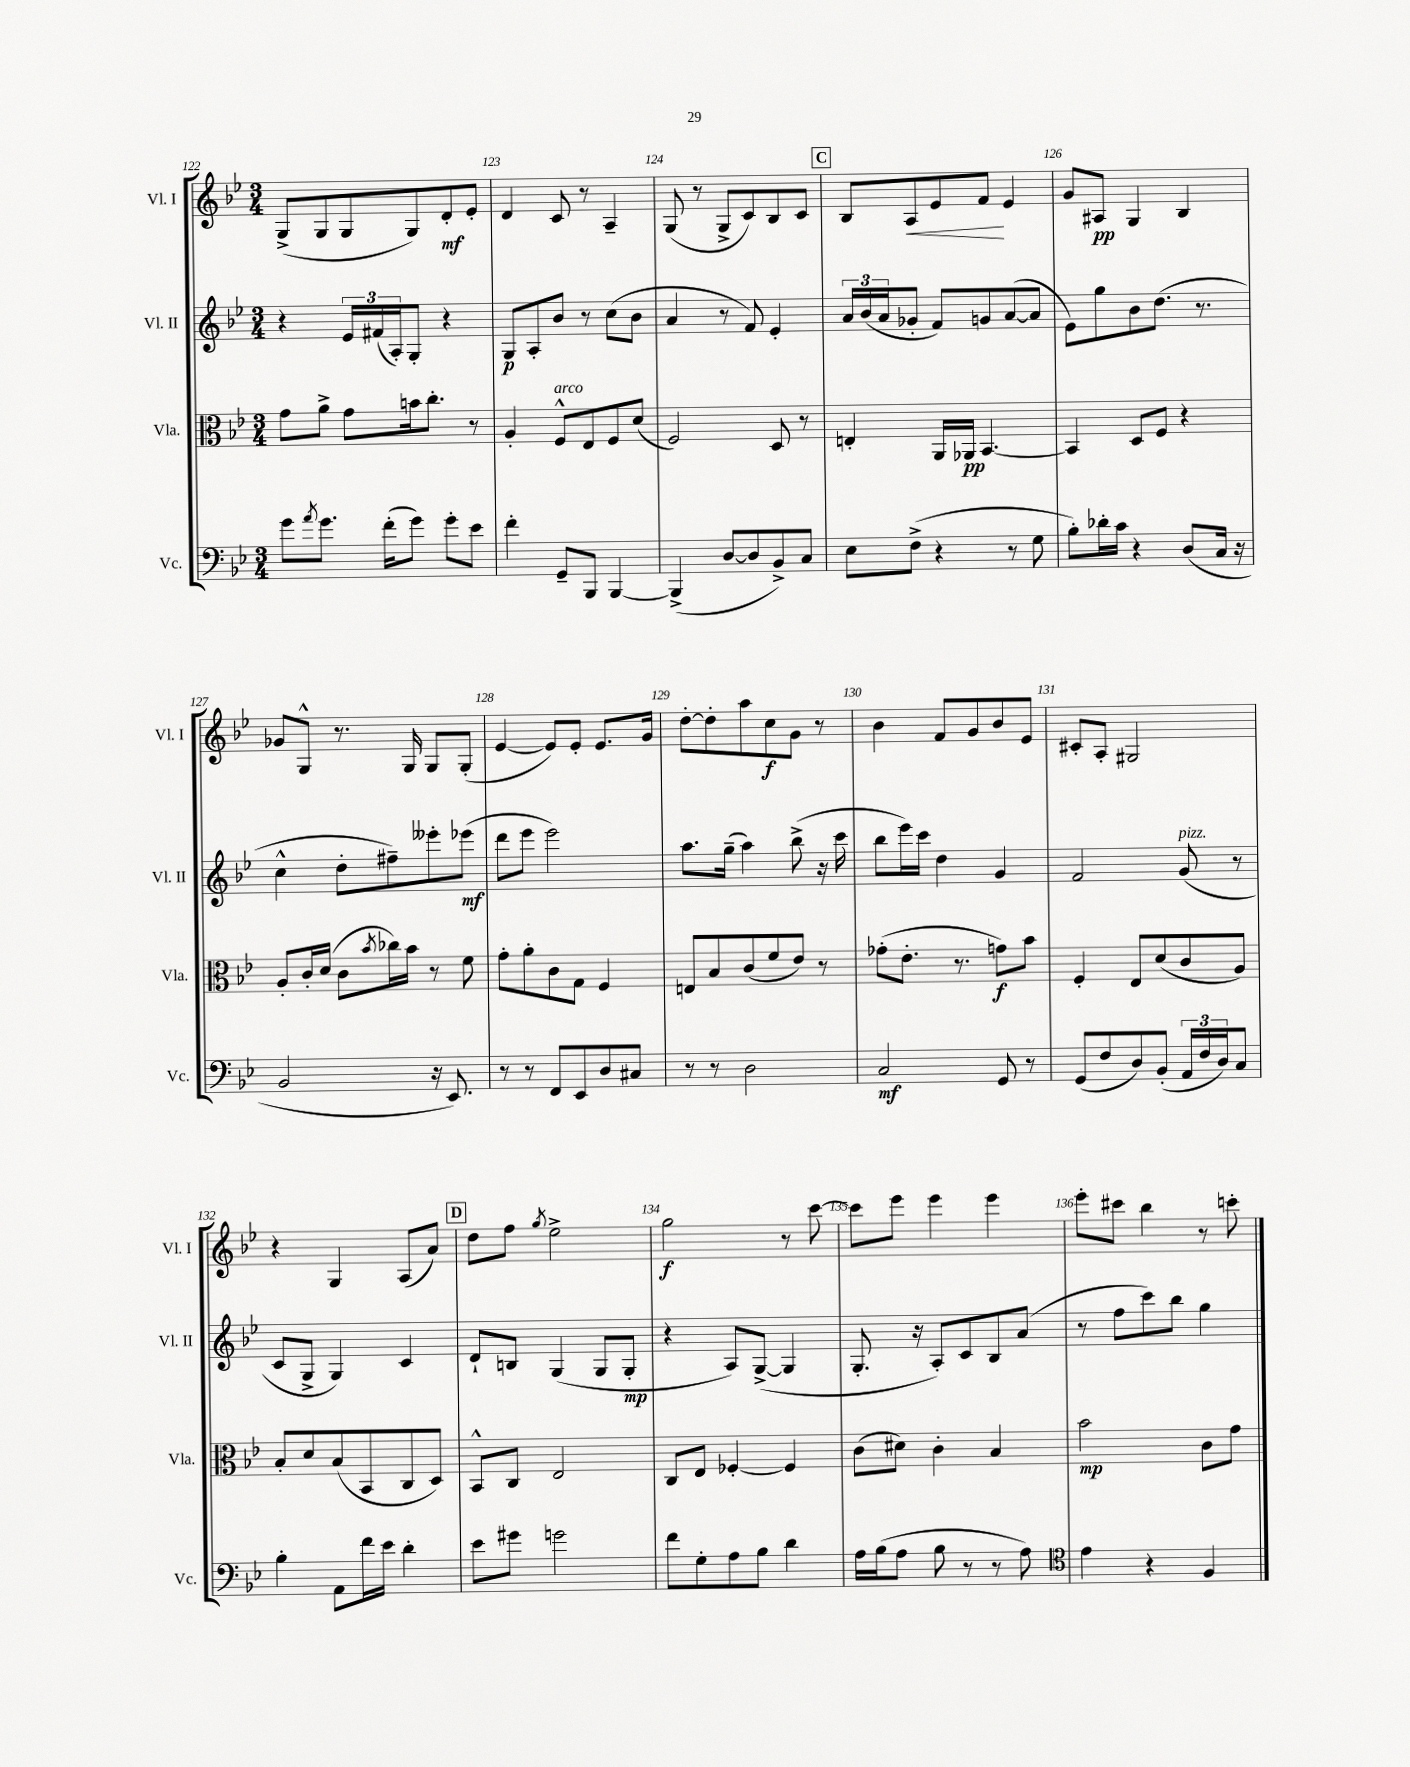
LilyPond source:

<<
\new StaffGroup <<
\new Staff = "s0" \with { instrumentName = "Vl. I" shortInstrumentName = "Vl. I" } {
    \clef treble \key bes \major \numericTimeSignature \time 3/4
    g8->( g8 g8 g8) d'8-.\mf ees'8-. |
    d'4 c'8 r8 a4-- |
    g8( r8 g8-> c'8) bes8 c'8 |
    \mark \markup { \box "C" } bes8 a8\< ees'8 f'8\! ees'4 |
    g'8 ais8\pp g4 bes4 |
    ges'8 g8-^ r8. g16 g8 g8-.( |
    ees'4~ ees'8) ees'8-. ees'8. g'16 |
    d''8~-. d''8-. a''8 c''8\f g'8 r8 |
    bes'4 f'8 g'8 bes'8 ees'8 |
    cis'8-. a8-. gis2 |
    r4 g4 a8( a'8) |
    \mark \markup { \box "D" } d''8 f''8 \acciaccatura { g''8 } ees''2-> |
    g''2\f r8 c'''8~ |
    c'''8 ees'''8 ees'''4 ees'''4 |
    ees'''8-. cis'''8 bes''4 r8 c'''8-. \bar "|." |
}
\new Staff = "s1" \with { instrumentName = "Vl. II" shortInstrumentName = "Vl. II" } {
    \clef treble \key bes \major \numericTimeSignature \time 3/4
    r4 \tuplet 3/2 { ees'16 fis'16( a16-.) } g8-. r4 |
    g8\p a8-. bes'8 r8 c''8( bes'8 |
    a'4 r8 f'8) ees'4-. |
    \mark \markup { \box "C" } \tuplet 3/2 { a'16 bes'16( a'16 } ges'8-. f'8) g'8 a'8~( a'8 |
    ees'8) g''8 bes'8 d''8.( r8. |
    c''4-^ d''8-. fis''8--) eeses'''8-. ees'''8\mf( |
    d'''8 ees'''8 ees'''2) |
    a''8. g''16--( a''4) bes''8->( r16 c'''16 |
    bes''8 ees'''16) c'''16 d''4 g'4 |
    f'2 g'8^\markup { \italic "pizz." }( r8 |
    c'8 g8-> g4) c'4 |
    \mark \markup { \box "D" } d'8-! b8 g4( g8 g8-.\mp |
    r4 a8) g8~->( g4 |
    g8.-. r16 a8-.) c'8 bes8 a'8( |
    r8 f''8 c'''8) bes''8 g''4 \bar "|." |
}
\new Staff = "s2" \with { instrumentName = "Vla." shortInstrumentName = "Vla." } {
    \clef alto \key bes \major \numericTimeSignature \time 3/4
    g'8 a'8-> g'8 b'16 c''8.-. r8 |
    a4-. f8-^^\markup { \italic "arco" } ees8 f8 d'8( |
    f2) d8 r8 |
    \mark \markup { \box "C" } e4-. a,16 aes,16\pp bes,4.~ |
    bes,4 d8 f8 r4 |
    a8-. c'16-. d'16( c'8 \acciaccatura { bes'8 } ces''16) bes'16 r8 f'8 |
    g'8-. a'8-. c'8 g8 f4 |
    e8 bes8 c'8( f'8 ees'8) r8 |
    ges'8-.( ees'8.-. r8. g'8\f) bes'8 |
    f4-. ees8 d'8( c'8 a8) |
    bes8-. d'8 bes8( bes,8 c8 d8) |
    \mark \markup { \box "D" } bes,8-^ c8 ees2 |
    c8 ees8 fes4~-. fes4 |
    c'8( dis'8) c'4-. bes4 |
    bes'2\mp c'8 g'8 \bar "|." |
}
\new Staff = "s3" \with { instrumentName = "Vc." shortInstrumentName = "Vc." } {
    \clef bass \key bes \major \numericTimeSignature \time 3/4
    g'8 \acciaccatura { a'8 } g'8. f'16-.( g'8) g'8-. ees'8 |
    f'4-. g,8-- bes,,8 bes,,4~ |
    bes,,4->( d8~ d8 bes,8->) c8 |
    \mark \markup { \box "C" } ees8 f8->( r4 r8 g8 |
    bes8-.) des'16-. c'16 r4 d8( c16 r16 |
    bes,2 r16 ees,8.) |
    r8 r8 f,8 ees,8 d8 cis8 |
    r8 r8 d2 |
    c2\mf g,8 r8 |
    g,8( f8 d8) bes,8-.( \tuplet 3/2 { a,16 f16 d16) } c8 |
    bes4-. a,8 f'16 ees'16 d'4-. |
    \mark \markup { \box "D" } ees'8 gis'8 g'2 |
    f'8 g8-. a8 bes8 d'4 |
    a16 bes16( a8 bes8 r8 r8 a8) |
    \clef tenor ees'4 r4 f4 \bar "|." |
}
>>
>>
\layout { \context { \Score currentBarNumber = #122 \override BarNumber.break-visibility = ##(#f #t #t) barNumberVisibility = #all-bar-numbers-visible } }
